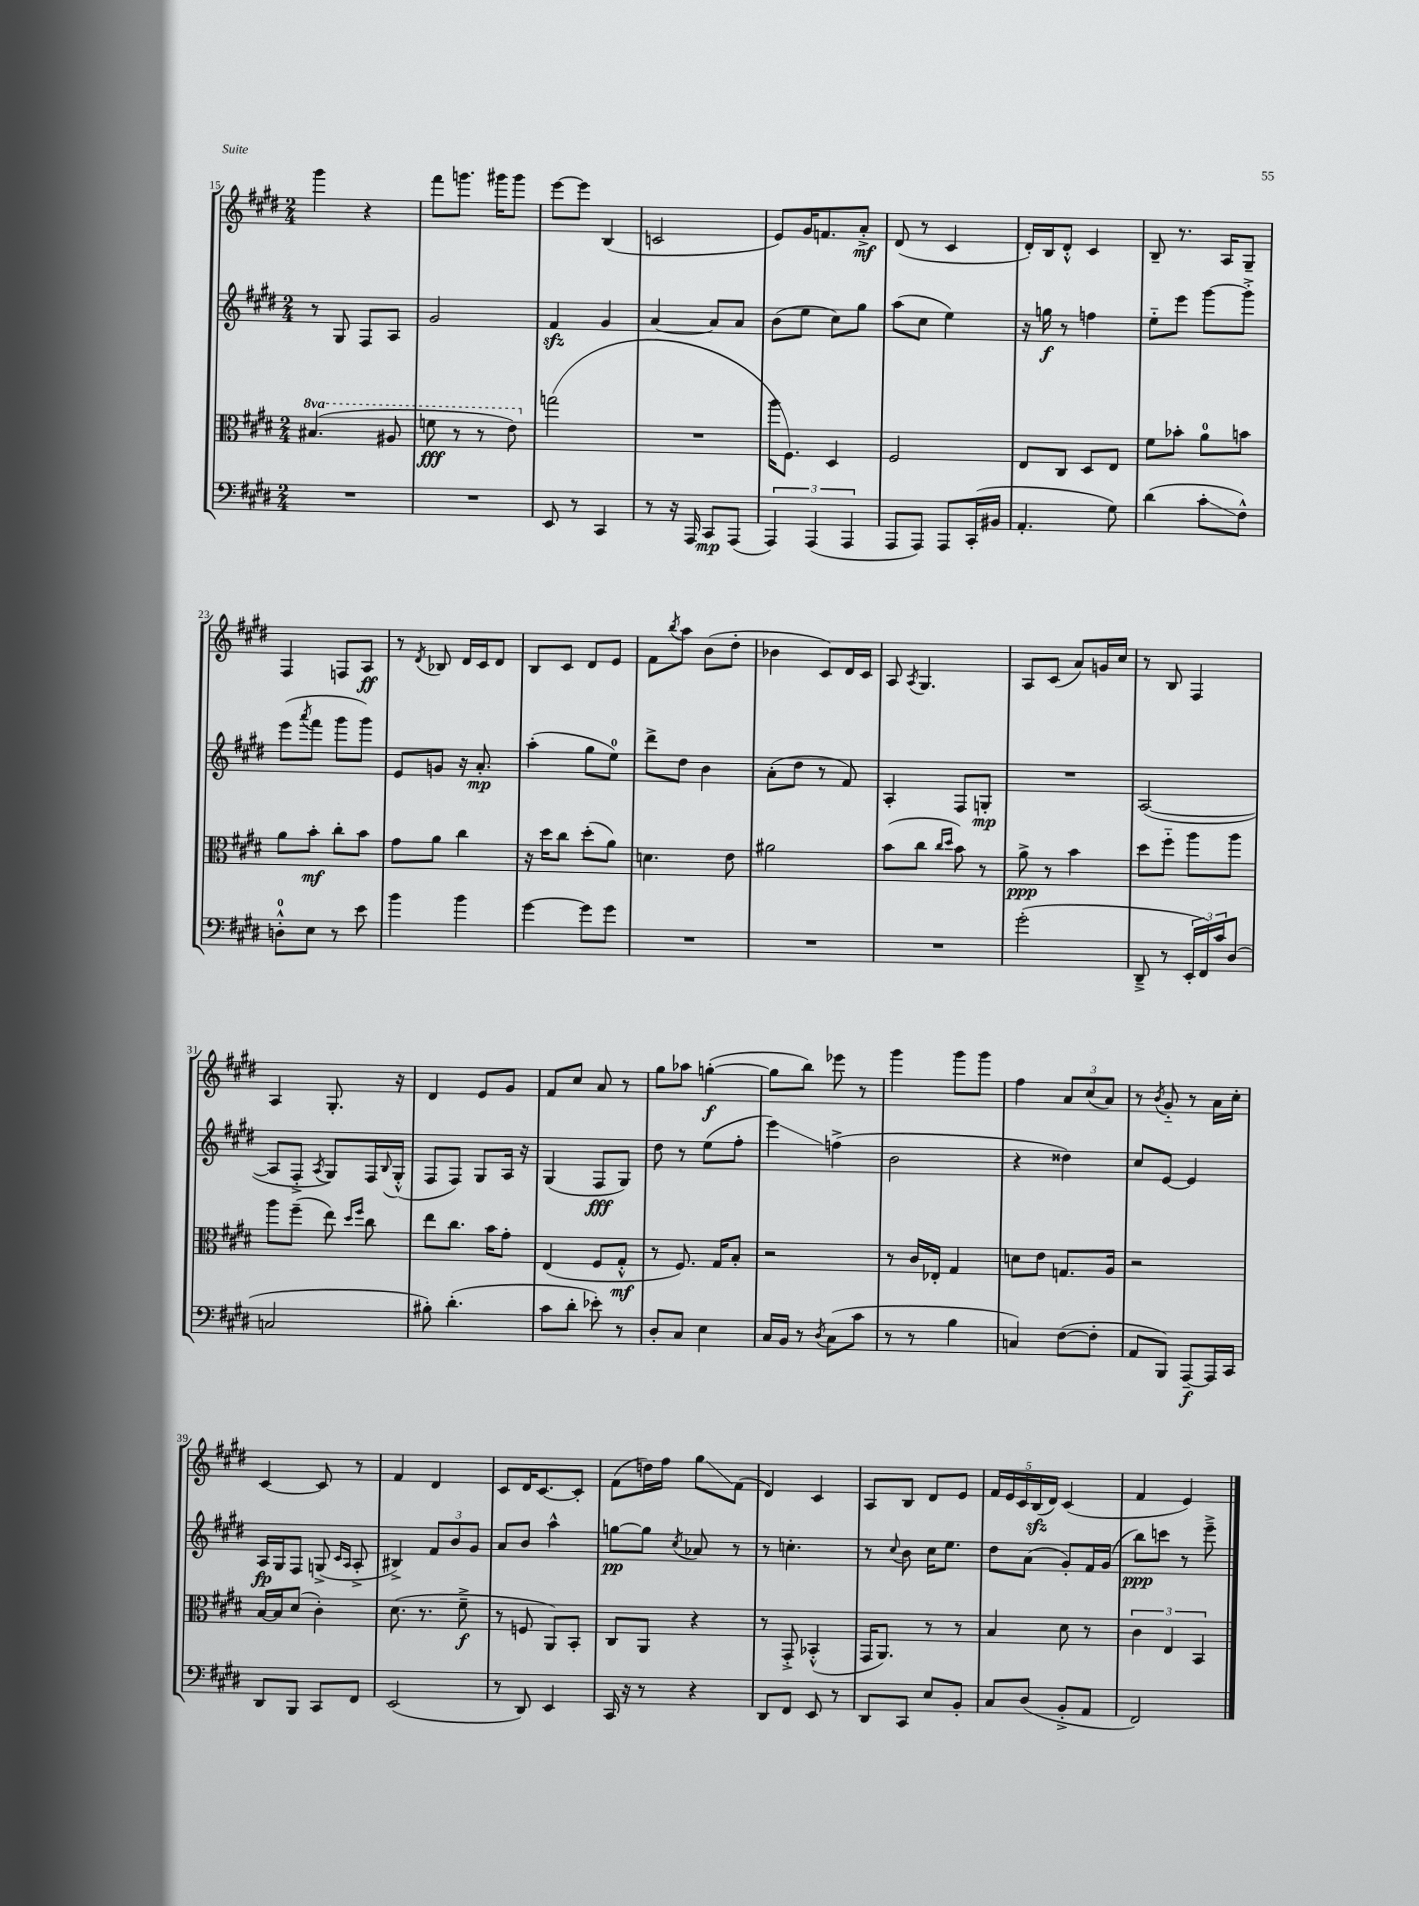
<<
\new StaffGroup <<
\new Staff = "s0" {
    \clef treble \key e \major \numericTimeSignature \time 2/4
    gis'''4 r4 |
    fis'''8 g'''8. gis'''16 gis'''8 |
    e'''8~ e'''8 b4( |
    c'2 |
    e'8) gis'16 f'8. a'8-.->\mf |
    dis'8( r8 cis'4 |
    dis'16-.) b16 dis'8-.-^ cis'4 |
    b8-- r8. a16 gis8-- |
    fis4 f8 a8\ff |
    r8 \acciaccatura { dis'8 } bes8 dis'16 cis'16 dis'8 |
    b8 cis'8 dis'8 e'8 |
    fis'8 \acciaccatura { b''8 } a''8 b'8( dis''8-. |
    bes'4 cis'8) dis'16 cis'16 |
    a8 \acciaccatura { a8 } gis4. |
    a8 cis'8( a'8) g'16 cis''16 |
    r8 b8 fis4 |
    a4 gis8.-. r16 |
    dis'4 e'8 gis'8 |
    fis'8 cis''8 a'8 r8 |
    gis''8 aes''8 g''4~-.\f( |
    g''8 b''8) ees'''8 r8 |
    gis'''4 gis'''8 gis'''8 |
    fis''4 \tuplet 3/2 { a'8 cis''8( a'8) } |
    r8 \acciaccatura { b'8 } gis'8-_ r8 a'16 cis''16-. |
    cis'4~ cis'8 r8 |
    fis'4 dis'4 |
    cis'8 dis'16 cis'8.~ cis'8-. |
    fis'8( d''16) fis''16 gis''8\glissando fis'8( |
    dis'4) cis'4 |
    a8 b8 dis'8 e'8 |
    \tuplet 5/4 { fis'16 e'16 cis'16 b16\sfz( dis'16) } cis'4( |
    fis'4 e'4) \bar "|." |
}
\new Staff = "s1" {
    \clef treble \key e \major \numericTimeSignature \time 2/4
    r8 gis8 fis8 a8 |
    gis'2 |
    fis'4\sfz gis'4 |
    a'4~ a'8 a'8 |
    b'8( e''8 cis''8) gis''8 |
    a''8( cis''8 e''4) |
    r16 g''16\f r8 f''4 |
    e''8-_ e'''8 gis'''8~ gis'''8-.-> |
    e'''8( \acciaccatura { a'''8 } fis'''8 gis'''8 gis'''8) |
    e'8 g'8 r16 a'8.-.\mp |
    a''4-.( gis''8 e''8-0) |
    dis'''8-> dis''8 b'4 |
    a'8-.( dis''8 r8 fis'8) |
    a4-. fis8 g8-.\mp |
    R2 |
    a2~( |
    a8 fis8-.-> \acciaccatura { a8 } gis8) fis16 \appoggiatura { b8 } gis16-.-^( |
    fis8 fis8) gis8 a16 r16 |
    gis4( fis8\fff gis8) |
    dis''8 r8 e''8( fis''8-. |
    e'''4\glissando) f''4->( |
    b'2 |
    r4 disis''4) |
    cis''8 e'8~ e'4 |
    a16\fp gis16 fis8 g8->( \grace { cis'16 a16 } a8-.-> |
    bis4->) \tuplet 3/2 { fis'8 b'8 gis'8 } |
    a'8 b'8 a''4-^ |
    g''8~\pp g''8 \acciaccatura { cis''8 } aes'8 r8 |
    r8 c''4.-. |
    r8 \appoggiatura { cis''8 } b'8 cis''16 e''8. |
    dis''8 a'8( gis'8-.) fis'16 gis'16( |
    b''8\ppp) c'''8 r8 e'''8---> \bar "|." |
}
\new Staff = "s2" {
    \clef alto \key e \major \numericTimeSignature \time 2/4 \set Staff.ottavationMarkups = #ottavation-simple-ordinals
    \ottava #1 bis'4.( ais'8 |
    f''8\fff r8 r8 e''8) \ottava #0 |
    g''2( |
    R2 |
    a''16 fis8.) dis4 |
    fis2 |
    e8 cis8 dis8 e8 |
    fis'8 bes'8-. a'8-0 b'8 |
    a'8 b'8-.\mf cis''8-. b'8 |
    gis'8 a'8 cis''4 |
    r16 dis''16 cis''8 dis''8-.( a'8) |
    d'4. e'8 |
    ais'2 |
    b'8( cis''8 \grace { cis''16 dis''16 } b'8) r8 |
    a'8->\ppp r8 b'4 |
    dis''8 fis''8-_ a''8 a''8 |
    a''8 fis''8--( e''8) \grace { dis''16 fis''16 } cis''8 |
    e''8 cis''8. b'16 gis'8-. |
    e4( fis8 gis8-.-^\mf |
    r8 fis8.) gis16 b8-. |
    r2 |
    r8 cis'16 ees16-. gis4 |
    d'8 e'8 g8. a16 |
    r2 |
    b16~ b16 dis'8( cis'4-.) |
    dis'8.( r8. fis'8--->\f |
    r8 f8 a,8) b,8-. |
    cis8 a,8 r4 |
    r8 gis,8-.-> bes,4-.-^( |
    gis,16 a,8.) r8 r8 |
    b4 dis'8 r8 |
    \tuplet 3/2 { cis'4 e4 b,4 } \bar "|." |
}
\new Staff = "s3" {
    \clef bass \key e \major \numericTimeSignature \time 2/4
    R2 |
    R2 |
    e,8 r8 cis,4 |
    r8 r16 a,,16 cis,8\mp a,,8( |
    \tuplet 3/2 { a,,4) a,,4( a,,4 } |
    a,,8 a,,8) a,,8 cis,16-.( bis,16 |
    a,4.-. gis8) |
    dis'4( cis'8-.\glissando fis8-^) |
    d8-0-.-^ e8 r8 e'8 |
    b'4 b'4 |
    gis'4~ gis'8 gis'8 |
    R2 |
    R2 |
    R2 |
    gis'2-.( |
    dis,8---> r8 \tuplet 3/2 { e,16-. fis,16) cis'16 } dis8( |
    c2 |
    bis8-.) dis'4.-.( |
    cis'8 dis'8-. ees'8-.) r8 |
    dis8-. cis8 e4 |
    cis16 b,16 r8 \acciaccatura { dis8 } cis8( cis'8 |
    r8 r8 b4 |
    c4) fis8~( fis8-. |
    a,8 b,,8) a,,8~--\f a,,16 cis,16 |
    dis,8 b,,8 cis,8 fis,8 |
    e,2( |
    r8 dis,8) e,4 |
    cis,16 r16 r8 r4 |
    dis,8 fis,8 e,8 r8 |
    dis,8 cis,8 e8 b,8-. |
    cis8 dis8( b,8-.-> a,8 |
    fis,2) \bar "|." |
}
>>
>>
\layout { \context { \Score currentBarNumber = #15 } }
